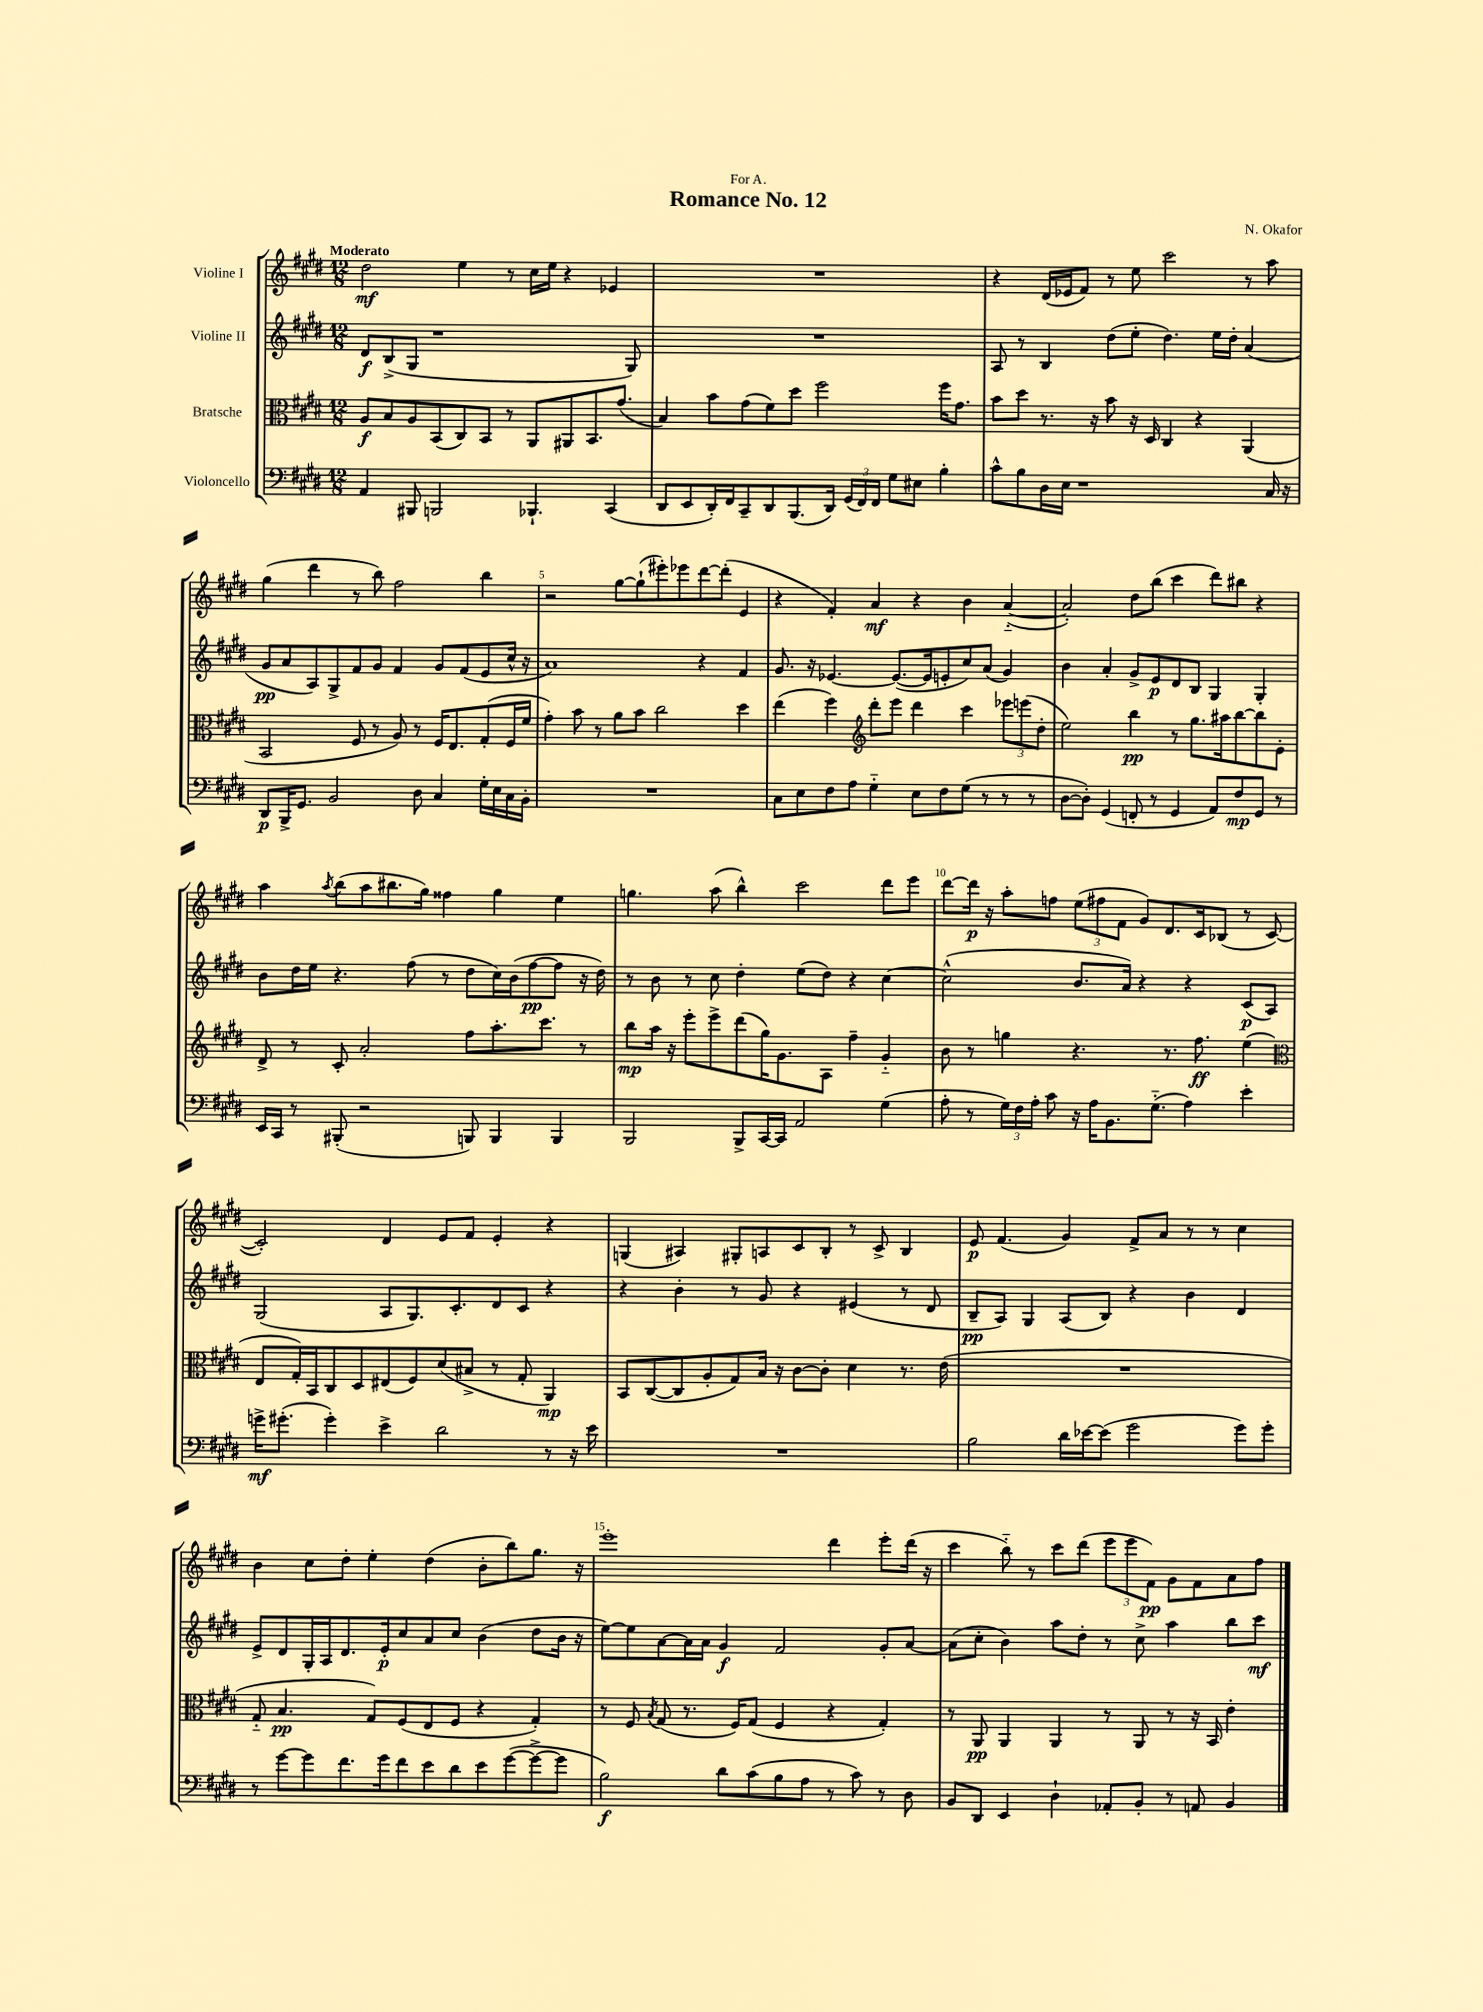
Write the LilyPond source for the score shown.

\header { title = "Romance No. 12" composer = "N. Okafor" dedication = "For A." }
<<
\new StaffGroup <<
\new Staff = "s0" \with { instrumentName = "Violine I" } {
    \clef treble \key e \major \numericTimeSignature \time 12/8 \tempo "Moderato"
    \autoBeamOff dis''2\mf e''4 r8 cis''16[ e''16] r4 ees'4 |
    R1. |
    r4 dis'16[( ees'16 fis'8]) r8 e''8 cis'''2 r8 a''8 |
    gis''4( dis'''4 r8 b''8) fis''2 b''4 |
    r2 gis''8[~ gis''8-!( eis'''8-.) ees'''8 dis'''8~ dis'''8]-.( e'4 |
    r4 fis'4-.) a'4\mf r4 b'4 a'4~-_( |
    a'2-.) dis''8[ b''8]( cis'''4 dis'''8[) bis''8] r4 |
    a''4 \acciaccatura { a''8 } b''8[( a''8 bis''8. gis''16]) fisis''4 gis''4 e''4 |
    g''4. a''8( b''4-^) cis'''2 dis'''8[ e'''8] |
    dis'''8[~ dis'''16]\p r16 a''8[-. f''8] \tuplet 3/2 { e''8[( fis''8 fis'8] } gis'8[) dis'8. cis'16 bes8]( r8 cis'8~ |
    cis'2-.) dis'4 e'8[ fis'8] e'4-. r4 |
    g4( ais4) gis8[-. a8 cis'8 b8]-. r8 cis'8-> b4 |
    e'8\p fis'4.( gis'4) fis'8[-> a'8] r8 r8 cis''4 |
    b'4 cis''8[ dis''8]-. e''4-. dis''4( b'8[-. b''8) gis''8.] r16 |
    e'''1-. dis'''4 e'''8[-. dis'''16]( r16 |
    cis'''4 b''8-_) r8 cis'''8[ dis'''8]( \tuplet 3/2 { e'''8[ e'''8 fis'8]\pp) } gis'8[ fis'8 a'8 fis''8] \bar "|." |
}
\new Staff = "s1" \with { instrumentName = "Violine II" } {
    \clef treble \key e \major \numericTimeSignature \time 12/8
    \autoBeamOff dis'8[\f b8->( gis8] r1 gis8) |
    R1. |
    a8 r8 b4 dis''8[( e''8]-. dis''4.) e''16[ dis''16]-. a'4( |
    gis'8[\pp a'8 a8) gis8-> fis'8 gis'8] fis'4 gis'8[ fis'8( e'8 cis''16]-^ r16 |
    a'1) r4 fis'4 |
    gis'8. r16 ees'4.~ ees'8.[~( ees'16 e'8-. cis''8) a'8]( gis'4) |
    b'4 a'4-. gis'8[-> e'8\p dis'8 b8] gis4 gis4-. |
    b'8[ dis''16 e''16] r4. fis''8( r8 dis''8[ cis''16) b'16( fis''8~\pp fis''8] r16 dis''16) |
    r8 b'8 r8 cis''8 dis''4-. e''8[( dis''8]) r4 cis''4~ |
    cis''2-^( b'8.[ a'16]) r4 r4 cis'8[\p( a8]) |
    gis2( a8[ gis8.) cis'8.-. dis'8 cis'8] r4 |
    r4 b'4-. r8 gis'8 r4 eis'4( r8 dis'8 |
    b8[--\pp a8]) gis4 a8[( b8]) r4 b'4 dis'4 |
    e'8[-> dis'8 gis16-. a16 dis'8. e'16-.\p cis''8 a'8 cis''8] b'4( dis''8[ b'16] r16 |
    e''8[~) e''8 a'8~ a'16 a'16] gis'4\f fis'2 gis'8[-. a'8]~ |
    a'8[( cis''8]-. b'4) a''8[ dis''8]-. r8 cis''8-> a''4 b''8[ cis'''8]\mf \bar "|." |
}
\new Staff = "s2" \with { instrumentName = "Bratsche" } {
    \clef alto \key e \major \numericTimeSignature \time 12/8
    \autoBeamOff a8[\f b8 a8 b,8( cis8) b,8] r8 a,8[ ais,8 b,8. gis'8.]( |
    b4) b'8[ gis'8( fis'8) dis''8] fis''2 fis''16[ gis'8.] |
    b'8[ dis''8] r8. r16 b'8 r16 dis16 cis4 r4 a,4( |
    b,2 fis8 r8 a8) r8 fis16[ e8. gis8-.( fis16 fis'16] |
    gis'4-.) b'8 r8 a'8[ b'8] cis''2 dis''4 |
    e''4( fis''4) \clef treble dis'''8[-. e'''8] dis'''4 cis'''4 \tuplet 3/2 { ees'''8[ e'''8( dis''8]-. } |
    e''2) b''4\pp r8 gis''8.[ ais''16 b''8~ b''8 e'8]-. |
    dis'8-> r8 cis'8-. a'2-. fis''8[ a''8.-. cis'''8.] r8 |
    b''8[\mp a''16] r16 e'''8[-. e'''8-> dis'''8( gis''16) gis'8. a8] fis''4-- gis'4-_ |
    b'8 r8 g''4 r4. r8. fis''8.\ff e''4( |
    \clef alto e8[ gis16-.) b,16 cis8 dis8 eis8( fis8) dis'8( bis8]-> r8 gis8-. a,4\mp) |
    b,8[ cis8~( cis8 a8-. gis8) b16] r16 cis'8[~ cis'8]-. dis'4 r8. e'16( |
    R1. |
    gis8-_ b4.\pp gis8[) fis8( e8 fis8] r4 gis4-.) |
    r8 fis8 \acciaccatura { b8 } gis8( r8. fis16[) gis8]( fis4 r4 gis4-.) |
    r8 a,8\pp a,4 a,4 r8 a,8 r8 r16 b,16 e'4-. \bar "|." |
}
\new Staff = "s3" \with { instrumentName = "Violoncello" } {
    \clef bass \key e \major \numericTimeSignature \time 12/8
    \autoBeamOff a,4 bis,,8 b,,2 bes,,4.-! cis,4( |
    dis,8[ e,8 dis,16-.) fis,16 cis,8-- dis,8 b,,8.( dis,16]) \tuplet 3/2 { gis,16[( fis,16) fis,16] } gis8[ eis8] b4-. |
    cis'8[-^ b8 dis16 e16] r1 cis16 r16 |
    dis,8[\p b,,16-> gis,8.] b,2 dis8 cis4 gis16[-. e16 cis16 b,16]-. |
    R1. |
    cis8[ e8 fis8 a8] gis4-_ e8[ fis8 gis8]( r8 r8 r8 |
    dis8[~ dis8]-.) gis,4( f,8-. r8 gis,4 a,8[) fis8\mp gis,8] r8 |
    e,16[ cis,16] r8 bis,,8-.( r2 b,,8) b,,4 b,,4 |
    b,,2 b,,8[-> cis,16~ cis,16] a,2 gis4( |
    a8-. r8 \tuplet 3/2 { gis16[) fis16 a16]-. } cis'8 r16 a16[ b,8. gis8.]-_( a4) e'4-. |
    g'16[->\mf gis'8.]-.( gis'4-.) e'4-> dis'2 r8 r16 e'16 |
    R1. |
    b2 dis'16[ ees'16~ ees'8]( gis'2 gis'8[) gis'8]-. |
    r8 gis'8[~ gis'8 fis'8. gis'16 fis'8 e'8 dis'8 e'8 gis'8~( gis'8~-> gis'8] |
    b2\f) dis'8[ cis'8( b8 a8] r8 cis'8) r8 dis8 |
    b,8[ dis,8] e,4 dis4-! aes,8[-. b,8]-. r8 a,8 b,4 \bar "|." |
}
>>
>>
\layout { \context { \Score \override BarNumber.break-visibility = ##(#f #t #t) barNumberVisibility = #(every-nth-bar-number-visible 5) } }
